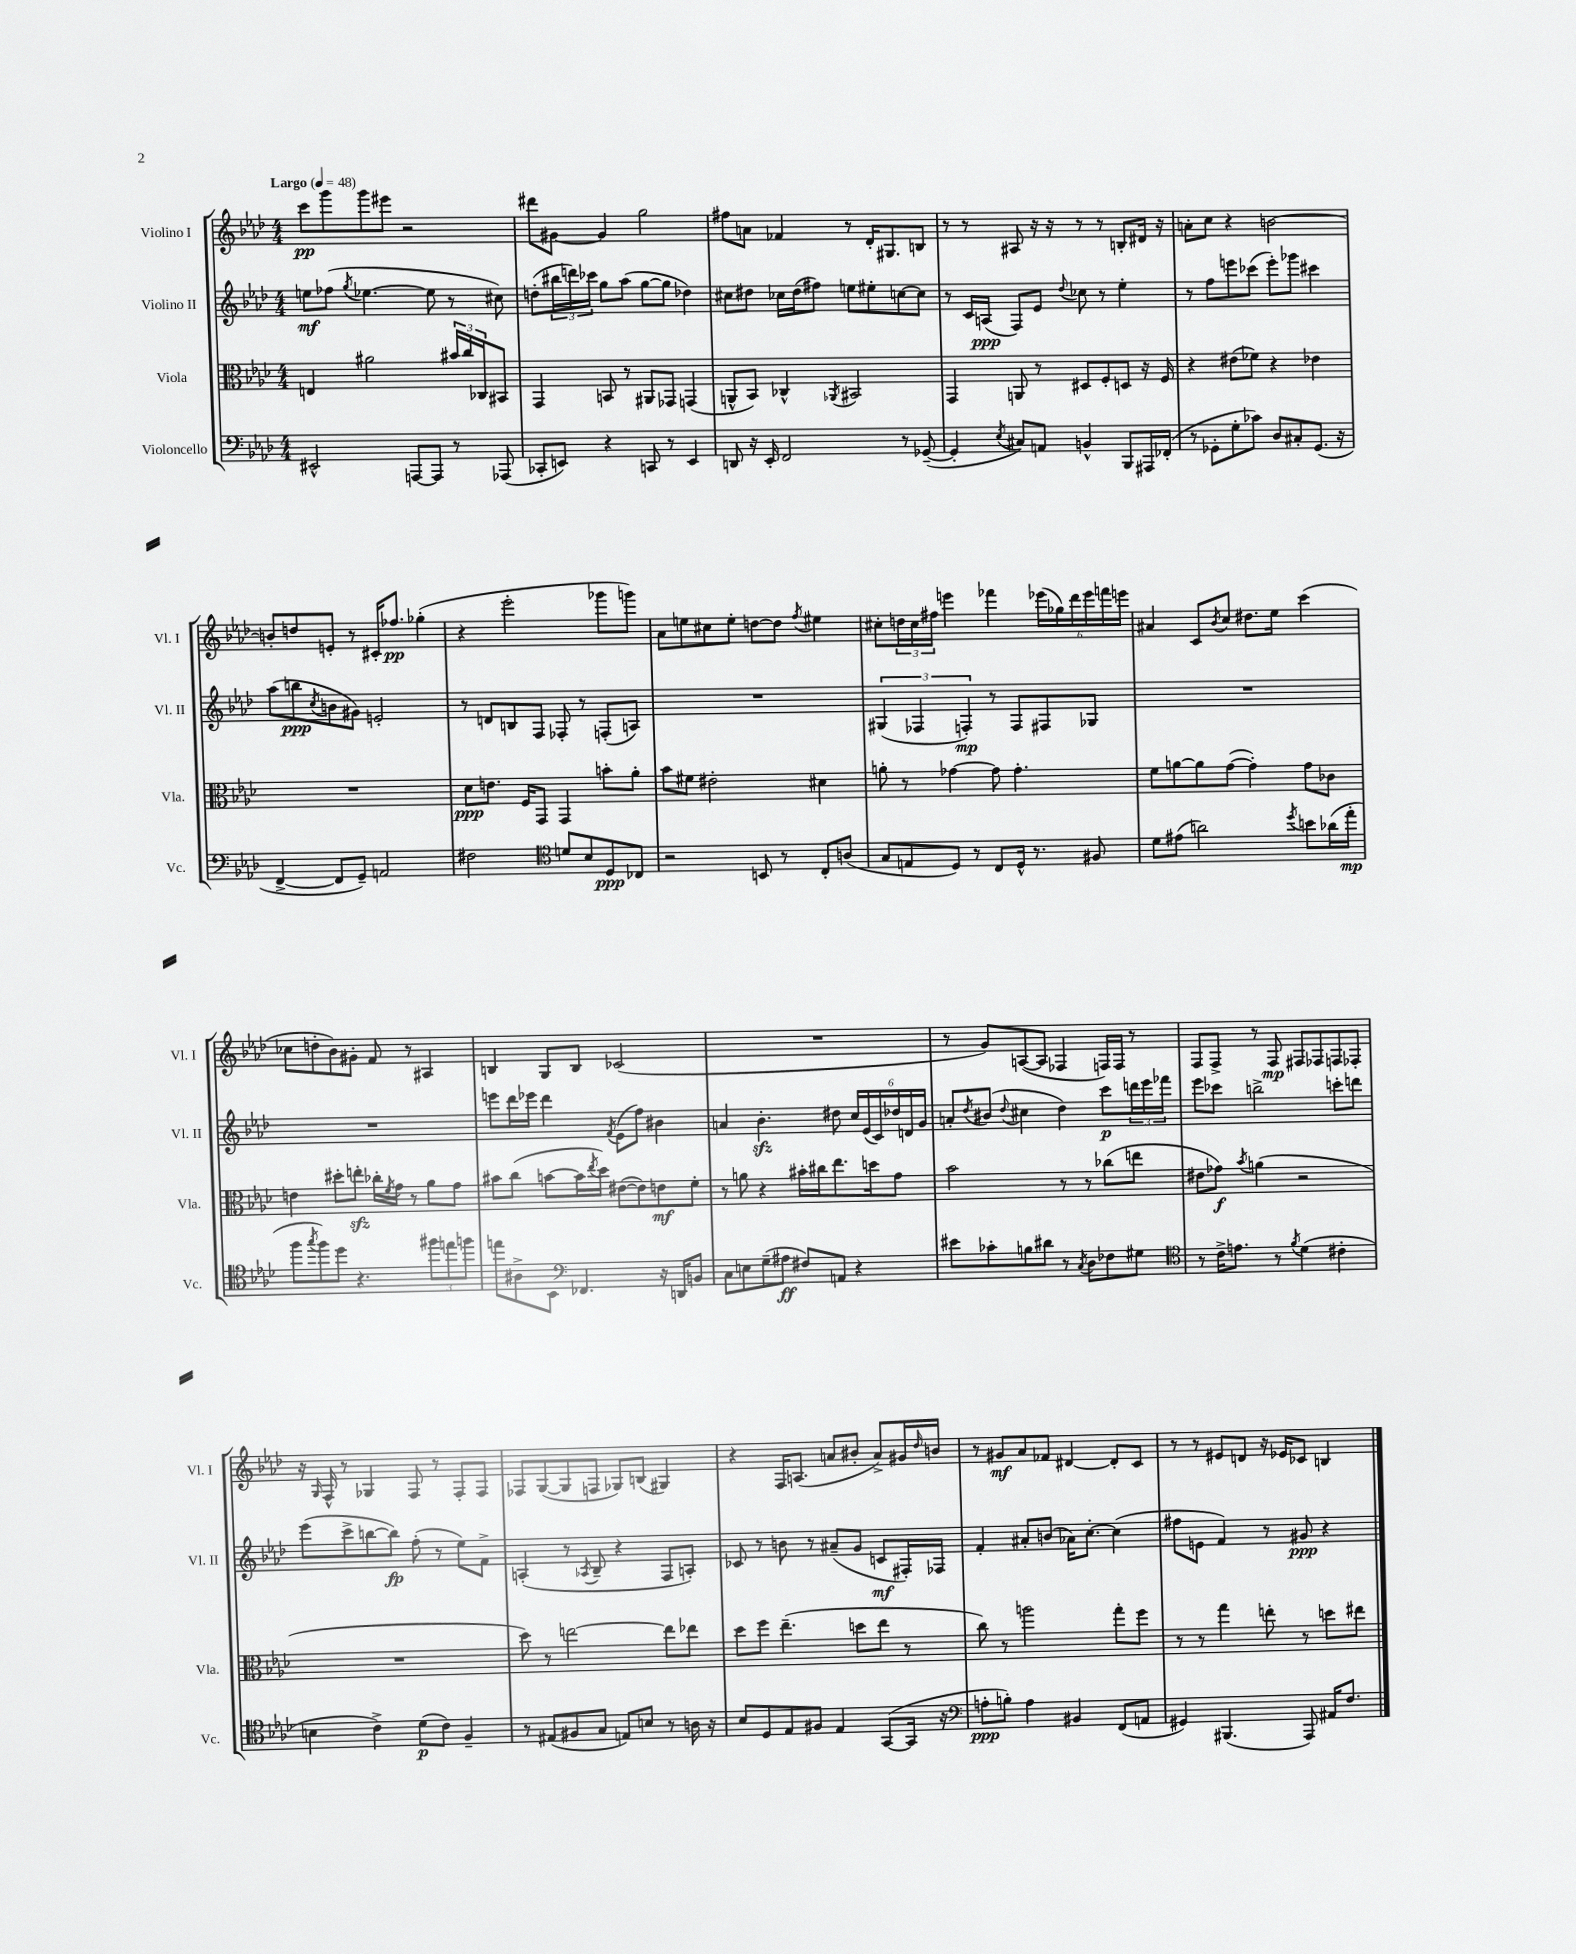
<<
\new StaffGroup <<
\new Staff = "s0" \with { instrumentName = "Violino I" shortInstrumentName = "Vl. I" } {
    \clef treble \key aes \major \numericTimeSignature \time 4/4 \tempo "Largo" 4 = 48
    c'''8\pp g'''8 g'''8 eis'''8 r2 |
    dis'''8 gis'8~ gis'4 g''2 |
    fis''8 a'8 fes'4 r8 des'16-. gis8. b8 |
    r8 r8 ais8 r16 r16 r8 r8 b8-. dis'16 r16 |
    a'8-. c''8 r4 b'2~ |
    b'8-. d''8 e'8-. r8 cis'16-. fes''8.\pp ges''4-.( |
    r4 ees'''2-. ges'''8 g'''8) |
    aes'8 e''8 cis''8 e''8-. d''8~ d''8 \acciaccatura { f''8 } eis''4 |
    cis''8-. \tuplet 3/2 { d''16 cis''16 fis''16 } e'''4 fes'''4 \tuplet 6/4 { ees'''16( ges''16) des'''16 ees'''16 f'''16 e'''16 } |
    ais'4 c'8 \acciaccatura { bes'8 } c''8 dis''8. ees''16 c'''4( |
    ces''8 d''8-. bes'8) gis'8-. f'8 r8 ais4 |
    b4 g8 b8 ces'2( |
    R1 |
    r8 g'8) a8~( a8 fes4 f16) f16 r8 |
    f8 f8-> r8 f8\mp fis8 fes8 f8 fes8-. |
    r16 \grace { g16 } f16-^ r8 ges4 f8 r8 f8-. f8 |
    fes8 g8~( g8 f8 ges8) b8( gis4) |
    r4 f16 a8.( a'8 bis'8-. a'8->) gis'16 \grace { des''16 } b'16 |
    r8 gis'8\mf aes'8 fes'8 dis'4~ dis'8-. c'8 |
    r8 r8 eis'8 d'8 r16 ees'16 ces'8 b4 \bar "|." |
}
\new Staff = "s1" \with { instrumentName = "Violino II" shortInstrumentName = "Vl. II" } {
    \clef treble \key aes \major \numericTimeSignature \time 4/4
    e''8\mf fes''8( \acciaccatura { g''8 } ees''4.~ ees''8 r8 cis''8) |
    d''8-.( \tuplet 3/2 { bis''16 d'''16) ces'''16 } g''8 aes''8( g''8~ g''8 des''4) |
    cis''8 dis''8 ces''16 dis''16( fis''8) e''8 eis''8-. c''8~ c''8 |
    r8 c'16 a16\ppp( f8) ees'8 \appoggiatura { des''8 } ces''8 r8 ees''4-. |
    r8 f''8 e'''8 ces'''8( e'''8-.) ges'''8 cis'''4 |
    aes''8( b''8\ppp \acciaccatura { c''8 } b'8 gis'8) e'2-. |
    r8 d'8 b8 f8 fes8-. r8 f8-.( a8) |
    R1 |
    \tuplet 3/2 { gis4( fes4 f4-.\mp) } r8 f8 fis8 ges8 |
    R1 |
    R1 |
    e'''8 des'''16 ees'''16 des'''4 \acciaccatura { f'8 } ees'8( f''8) bis'4 |
    a'4 bes'4.-.\sfz dis''8 \tuplet 6/4 { c''16 ees'16( c'16) des''16 d'16 g'16 } |
    a'8-. \acciaccatura { des''8 } bis'8( \appoggiatura { des''8 } cis''4 des''4) c'''8\p \tuplet 3/2 { d'''16 ees'''16 fes'''16 } |
    ees'''8 ces'''8 b''2-> c'''8-. d'''8 |
    ees'''8( c'''8-> b''8~ b''8\fp) f''8-.( r8 ees''8) f'8-> |
    a4-.( r8 \acciaccatura { aes8 } bes8-- r4 f8 a8-.) |
    ces'8 r8 b'8 r8 ais'8--( g'8 c'8\mf fis16-.) fes16 |
    f'4-. ais'8-. b'8( aes'16) c''8.~-. c''4( |
    fis''8 e'8 f'4) r8 gis'8\ppp r4 \bar "|." |
}
\new Staff = "s2" \with { instrumentName = "Viola" shortInstrumentName = "Vla." } {
    \clef alto \key aes \major \numericTimeSignature \time 4/4
    e4 ais'2 \tuplet 3/2 { bis'16 c''16 ces16 } bis,8 |
    g,4 b,8 r8 ais,8 ges,8 g,4( |
    a,8-^ bes,8) ces4-^ \acciaccatura { aes,8 } bis,2 |
    g,4 a,8 r8 dis8 f8-. d8 r16 f16 |
    r4 eis'8( fes'8) r4 ees'4 |
    R1 |
    des'8\ppp e'8. f16 g,8 g,4 b'8-. aes'8-. |
    bes'8 fis'8 eis'2-. dis'4 |
    a'8-. r8 ges'4~ ges'8 ges'4.-. |
    f'8 a'8~ a'8 g'8~( g'4-.) g'8 ces'8 |
    e'4 dis''8-. e''8-.\sfz ces''16-. \acciaccatura { f'8 } g'16 r8 aes'8 g'8 |
    bis'8 c''8( b'8~ b'16 \acciaccatura { ees''8 } des''16) eis'8~( eis'8) e'8\mf f'8-. |
    r8 a'8 r4 bis'16-. cis''16 ees''8. d''16 g'8 |
    bes'2 r8 r8 ces''8( e''8 |
    eis'8 ges'8\f) \acciaccatura { bes'8 } a'4( r2 |
    R1 |
    des''8) r8 e''2~ e''8 ees''8 |
    des''8 f''8 ees''4.--( d''8 ees''8 r8 |
    c''8) r8 a''2 g''8-. f''8 |
    r8 r8 g''4 e''8-. r8 d''8 eis''8 \bar "|." |
}
\new Staff = "s3" \with { instrumentName = "Violoncello" shortInstrumentName = "Vc." } {
    \clef bass \key aes \major \numericTimeSignature \time 4/4
    eis,2-^ a,,8~ a,,8 r8 aes,,8( |
    ces,8-. e,8) r4 c,8 r8 e,4 |
    d,8 r16 ees,16-. f,2 r8 ges,8~--( |
    ges,4-. \acciaccatura { ees8 } cis8) a,8 b,4-^ bes,,8 ais,,16 fes,16-.( |
    r8 ges,8-. g8-. ces'8) des8 cis8-. ges,8.( r16 |
    f,4~-> f,8 g,8--) a,2 |
    fis2 \clef tenor d'8 bes8 des8\ppp ces8 |
    r2 b,8 r8 c8-. a8( |
    g8 e8 des8) r8 c8 des16-^ r8. fis8 |
    des'8 eis'8( a'2) \acciaccatura { des''8 } b'8 aes'16( ees''16-.\mp |
    f''8 \acciaccatura { g''8 } f''8) des''8 r4. \tuplet 3/2 { fis''8 e''8 f''8 } |
    e''8 ais8-> bes,8 \clef bass fes,4. r16 d,16 b,8 |
    c8 e8 g8--( ais8\ff fis8) a,8 r4 |
    eis'8 ces'8-. b8 dis'8 r8 \acciaccatura { c8 } des8 fes8 gis8 |
    \clef tenor r8 c'16-> e'8. r8 \acciaccatura { f'8 } des'4( cis'4-. |
    b4 c'4->) des'8\p( c'8) f4-- |
    r8 eis8( fis8 g8 e8) b8 r8 a16 r16 |
    bes8 des8 ees8 fis8 ees4 g,8~( g,16 r16 |
    \clef bass a8-.\ppp b8-.) a4 bis,4 f,8( a,8 |
    gis,4) bis,,4.( aes,,8) ais,16 f8. \bar "|." |
}
>>
>>
\layout { \context { \Score \remove "Bar_number_engraver" } }
